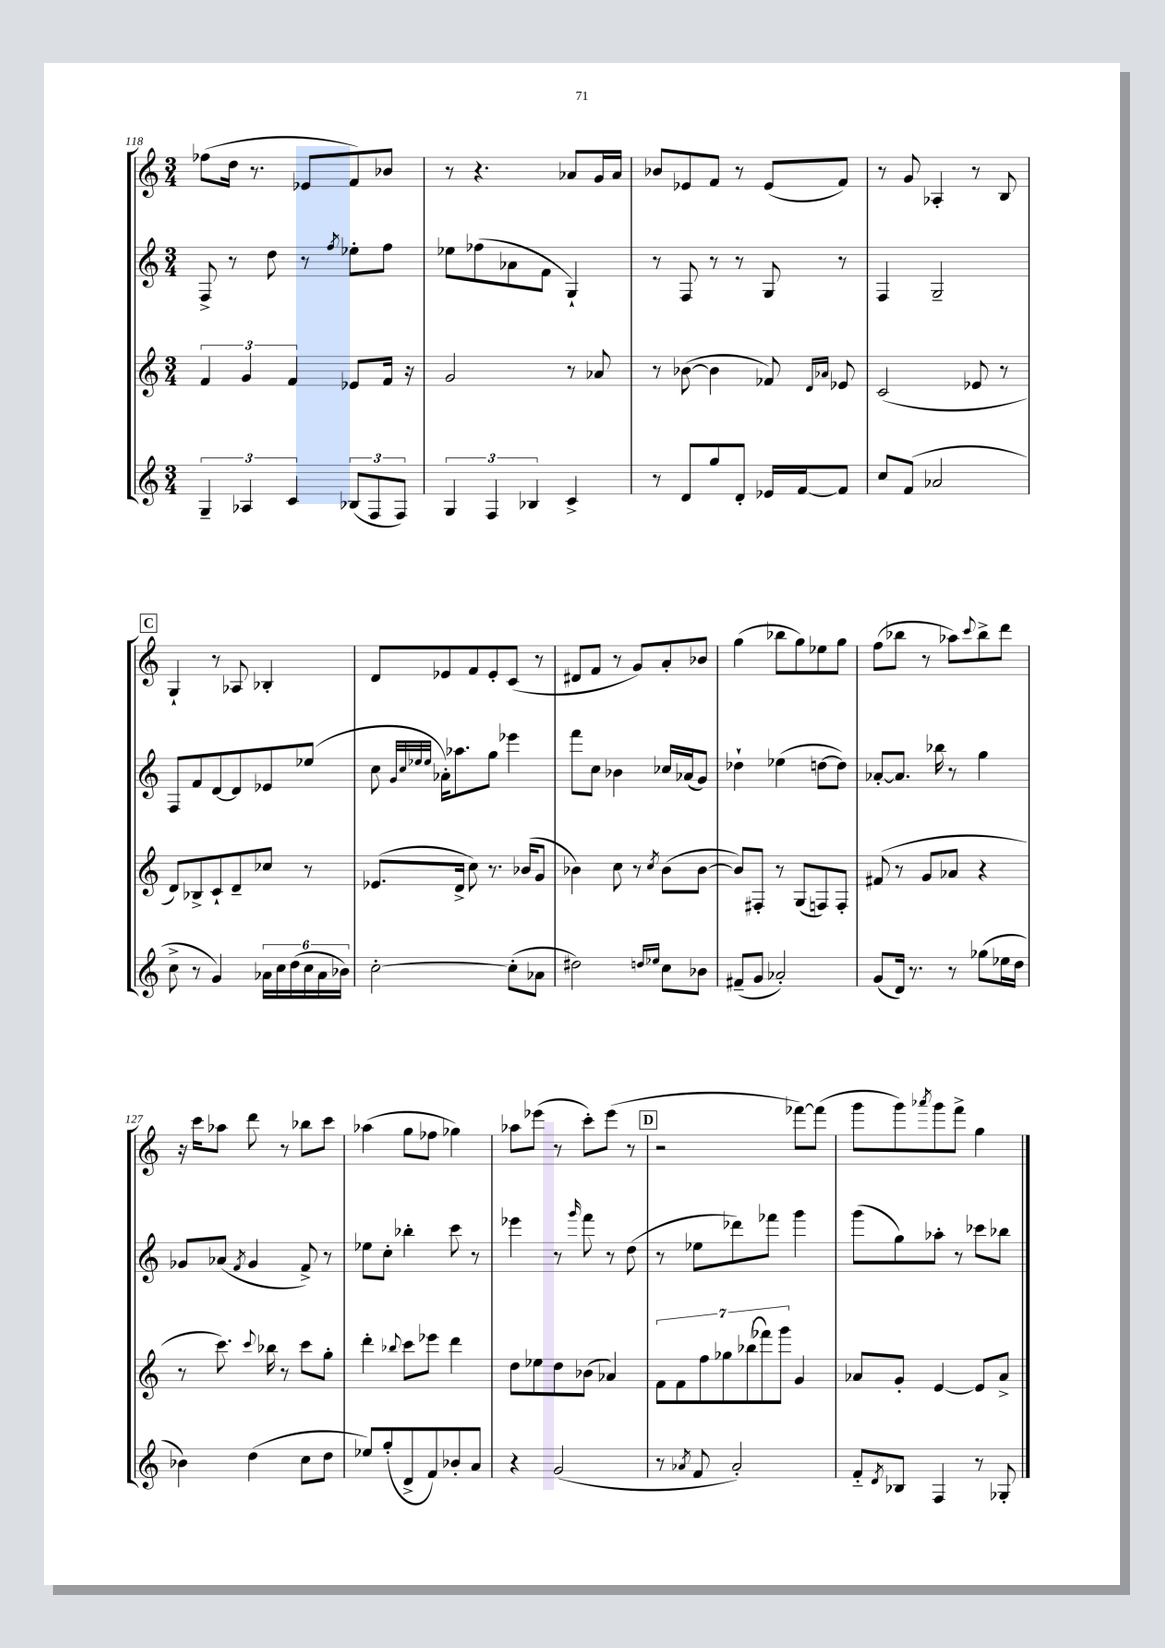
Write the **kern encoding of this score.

**kern	**kern	**kern	**kern
*staff4	*staff3	*staff2	*staff1
*clefG2	*clefG2	*clefG2	*clefG2
*k[]	*k[]	*k[]	*k[]
*M3/4	*M3/4	*M3/4	*M3/4
6G~/	6f/	8F^/	(8ff-\L
.	.	8r	16dd\Jk
6A-/	6g/	.	.
.	.	.	8.r
.	.	8dd\	.
6c/	6f/	.	.
.	.	8r	8e-/L
.	.	8qff/	.
(12B-/L	8e-/L	8ee-'\L	8f/)
12F/	.	.	.
.	16f/Jk	8ff\J	8b-/J
12F/J)	.	.	.
.	16r	.	.
=	=	=	=
6G/	2g/	8ee-\L	8r
.	.	(8ff-\	4.r
6F/	.	.	.
.	.	8a-\	.
6B-/	.	.	.
.	.	8f\J	.
4c^/	8r	4G`/)	8a-/L
.	8a-/	.	16g/L
.	.	.	16a-/JJ
=	=	=	=
8r	8r	8r	8b-/L
8d/L	([8b-\	8F/	8e-/
8gg/	4b-\]	8r	8f/J
8d'/J	.	8r	8r
16e-/LL	8f-/)	8G/	(8e-/L
[16f/J	.	.	.
.	16qqd/LL	.	.
.	16qqa-/JJ	.	.
8f/]J	8e-/	8r	8f/J)
=	=	=	=
8cc/L	(2c/	4F/	8r
(8f/J	.	.	8g/
2a-/	.	2G~/	4A-'/
.	8e-/	.	8r
.	8r	.	8B/
=	=	=	=
8cc^\	8d/L)	8F/L	4G`/
8r	8B-^/	8f/	.
4g/)	8c`/	[8d/	8r
.	8d~/	8d/]	8A-/
24a-\LL	8cc-/J	8e-/	4B-'/
24cc\	.	.	.
(24dd\	.	.	.
24cc\	8r	(8ee-/J	.
24a-\	.	.	.
24b-\JJ)	.	.	.
=	=	=	=
[2cc'\	(8.e-/L	8cc\	8d/L
.	.	32qqg/LLL	.
.	.	32qqcc/	.
.	.	32qqee-/	.
.	.	32qqee-/JJJ	.
.	.	16a-'\LK)	8e-/
.	16d^/Jk	8.aa-\	.
.	8cc\)	.	8f/
.	8.r	8gg\J	8e-'/
(8cc'\]L	.	4eee-\	(8c/J
.	(16b-/LK	.	.
8a-\J	8g/J	.	8r
=	=	=	=
2dd#\)	4b-\)	8fff\L	8d#/L
.	.	8cc\J	8f/J
.	8cc\	4b-\	8r
.	8r	.	8g/L)
16qqdd/LL	.	.	.
16qqee-/JJ	8qcc/	.	.
8cc\L	(8b-\L	16cc-/LL	8a'/
.	.	(16a-/J	.
8b-\J	[8b-\J	8g/J)	8b-/J
=	=	=	=
(8f#~/L	8b-/]L)	4dd-`\	(4gg\
8g/J	8F#'/J	.	.
2a-'/)	8r	(4ee-\	8bb-\L
.	(8G/L	.	8gg\)
.	8F/)	[8dd\L	8ee-\
.	8F'/J	8dd\]J)	8gg\J
=	=	=	=
(8g/L	(8f#/	[8a-'/L	(8ff\L
16d/Jk)	8r	8.a-/]J	8bb-\J
8.r	.	.	.
.	8g/L	.	8r
.	.	16bb-\	.
8r	8a-/J	8r	8aa-\L)
.	.	.	8qqccc/
(8gg-\L	4r	4gg\	8bb-^\
16ee-\L	.	.	8ddd\J
16dd\JJ	.	.	.
=	=	=	=
4b-\)	8r	8g-/L	16r
.	.	.	16ccc\LK
.	8.ccc\)	(8a-/J	8aa-\J
.	.	8qf/	.
(4dd\	.	4g-/	8ddd\
.	8qqccc/	.	.
.	16bb-\	.	.
.	8r	.	8r
8cc\L	8ccc\L	8f^/)	8bb-\L
8dd\J	8gg'\J	8r	8ccc\J
=	=	=	=
8ee-/L)	4ddd'\	8ee-\L	(4aa-\
(8gg'/	.	8cc'\J	.
.	8qqbb-/	.	.
8d^/	8ccc\L	4bb-'\	8gg\L
8f/)	8eee-\J	.	8ff-\J
8b-'/	4ddd\	8ccc\	4gg-\)
8a/J	.	8r	.
=	=	=	=
4r	8dd\L	4eee-\	8aa-\L
.	8ee-\	.	(8eee-\J
(2g/	8dd\	8r	8r
.	.	16qqggg/	.
.	(8b-\J	8fff\	8ccc'\L)
.	4a-/)	8r	(8eee-\J
.	.	(8dd\	8r
=	=	=	=
8r	14f\L	8r	2r
.	14f\	.	.
8qa-/	.	.	.
8f/	.	8ee-\L	.
.	14ff\	.	.
.	14gg-\	.	.
2a-'/)	.	8ddd-\)	.
.	(14bb-\	.	.
.	14fff-\)	.	.
.	.	8fff-\J	.
.	14ggg\J	.	.
.	4g/	4ggg\	[8fff-\L)
.	.	.	(8fff-\]J
=	=	=	=
8f'~/L	8a-/L	(8ggg\L	8ggg\L
8qd/	.	.	.
8B-/J	8g'/J	8gg\)	8ggg\)
.	.	.	8qaaa-/
4F/	[4e/	8aa-'\J	8ggg\
.	.	8r	8fff^\J
8r	8e/]L	8ccc-\L	4gg\
8G-'/	8a-^/J	8bb-\J	.
==	==	==	==
*-	*-	*-	*-
